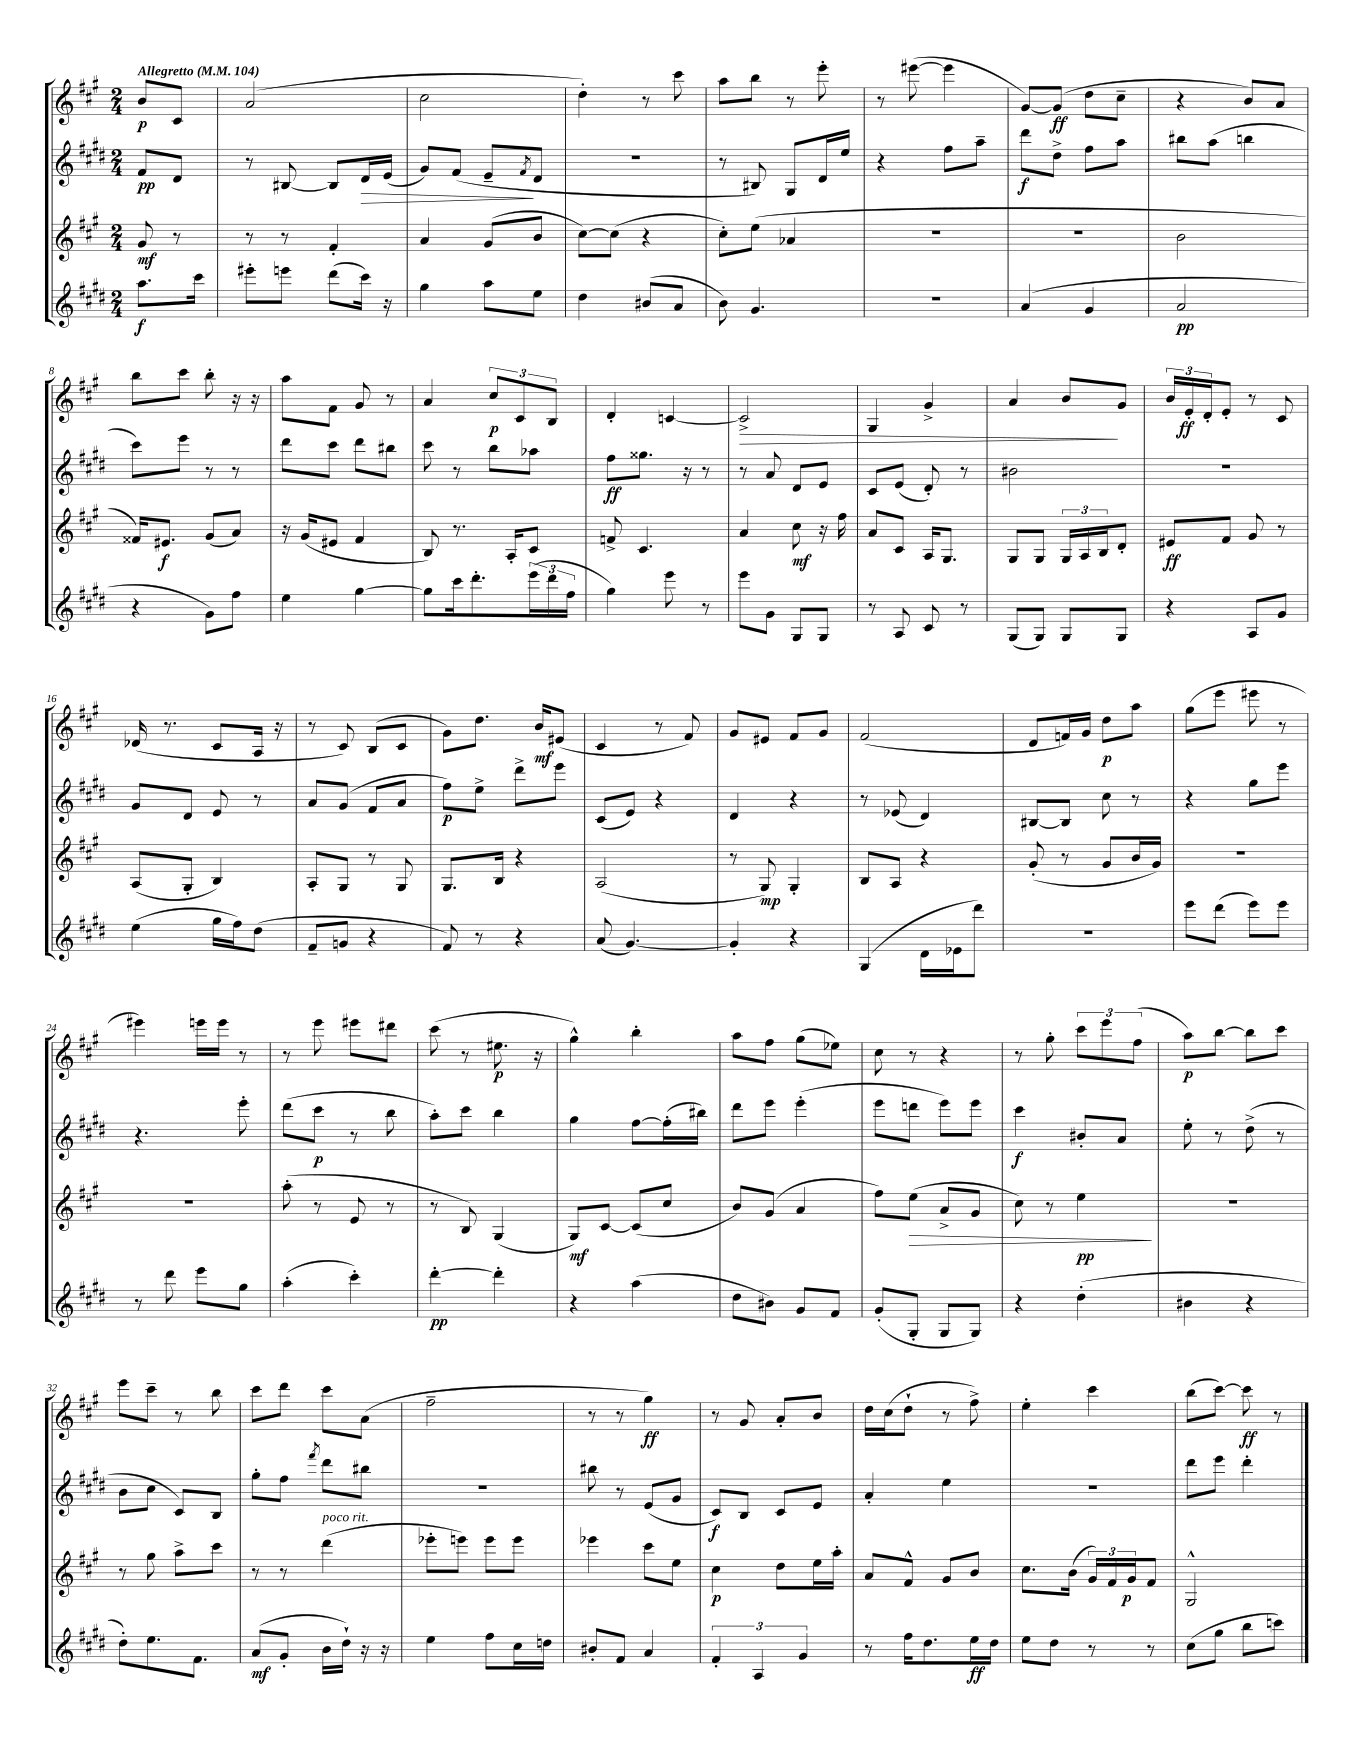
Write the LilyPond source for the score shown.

<<
\new StaffGroup <<
\new Staff = "s0" {
    \clef treble \key a \major \numericTimeSignature \time 2/4 \partial 4 \tempo "Allegretto" 4 = 104
    b'8\p cis'8 |
    a'2( |
    cis''2 |
    d''4-.) r8 cis'''8 |
    a''8 b''8 r8 e'''8-. |
    r8 eis'''8~( eis'''4 |
    gis'8~) gis'8\ff( d''8 cis''8-- |
    r4 b'8) a'8 |
    b''8 cis'''8 b''8-. r16 r16 |
    a''8 fis'8 gis'8 r8 |
    a'4 \tuplet 3/2 { cis''8\p cis'8 b8 } |
    d'4-. c'4~ |
    c'2->\> |
    gis4 gis'4-> |
    a'4 b'8\! gis'8 |
    \tuplet 3/2 { b'16 e'16-.\ff d'16-. } e'8-. r8 cis'8 |
    des'16( r8. cis'8 a16 r16 |
    r8 cis'8) b8( cis'8 |
    gis'8) d''8. b'16\mf eis'8( |
    cis'4 r8 fis'8) |
    gis'8 eis'8 fis'8 gis'8 |
    fis'2( |
    d'8 f'16) gis'16 d''8\p a''8 |
    gis''8( e'''8 eis'''8 r8 |
    eis'''4) e'''16 e'''16 r8 |
    r8 e'''8 eis'''8 dis'''8 |
    cis'''8( r8 eis''8.\p r16 |
    gis''4-^) b''4-. |
    a''8 fis''8 gis''8( ees''8) |
    cis''8 r8 r4 |
    r8 gis''8-. \tuplet 3/2 { cis'''8 e'''8 fis''8( } |
    a''8\p) b''8~ b''8 cis'''8 |
    e'''8 cis'''8-- r8 b''8 |
    cis'''8 d'''8 cis'''8 a'8( |
    fis''2-- |
    r8 r8 gis''4\ff) |
    r8 gis'8 a'8-. b'8 |
    d''16 cis''16( d''8-! r8 fis''8->) |
    e''4-. cis'''4 |
    b''8( cis'''8~) cis'''8\ff r8 \bar "|." |
}
\new Staff = "s1" {
    \clef treble \key e \major \numericTimeSignature \time 2/4 \partial 4
    fis'8\pp dis'8 |
    r8 bis8~ bis8 dis'16\> e'16( |
    gis'8) fis'8( e'8--\! \acciaccatura { fis'8 } dis'8 |
    R2 |
    r8 bis8) gis8 dis'16 e''16 |
    r4 fis''8 a''8-- |
    dis'''8\f dis''8-> fis''8 a''8 |
    bis''8 a''8( b''4 |
    cis'''8) e'''8 r8 r8 |
    dis'''8 cis'''8 dis'''8 bis''8 |
    cis'''8 r8 b''8 aes''8 |
    fis''8\ff gisis''8. r16 r8 |
    r8 a'8 dis'8 e'8 |
    cis'8 e'8( dis'8-.) r8 |
    bis'2 |
    r2 |
    gis'8 dis'8 e'8 r8 |
    a'8 gis'8( fis'8 a'8 |
    fis''8\p) e''8-> dis'''8-> e'''8 |
    cis'8( e'8) r4 |
    dis'4 r4 |
    r8 ees'8( dis'4) |
    bis8~ bis8 cis''8 r8 |
    r4 gis''8 e'''8 |
    r4. e'''8-. |
    dis'''8( cis'''8\p r8 b''8 |
    a''8-.) cis'''8 b''4 |
    gis''4 fis''8~ fis''16-.( bis''16) |
    dis'''8 e'''8 e'''4-.( |
    e'''8 d'''8 e'''8) e'''8 |
    cis'''4\f bis'8-. a'8 |
    e''8-. r8 dis''8->( r8 |
    b'8 cis''8 cis'8) b8 |
    gis''8-. fis''8 \acciaccatura { fis'''8 } dis'''8 bis''8 |
    R2 |
    bis''8 r8 e'8( gis'8 |
    cis'8\f) b8 cis'8 e'8 |
    a'4-. e''4 |
    r2 |
    dis'''8 e'''8 dis'''4-. \bar "|." |
}
\new Staff = "s2" {
    \clef treble \key a \major \numericTimeSignature \time 2/4 \partial 4
    gis'8\mf r8 |
    r8 r8 fis'4-. |
    a'4 gis'8( b'8 |
    cis''8~) cis''8( r4 |
    cis''8-.) e''8( aes'4 |
    R2 |
    r2 |
    b'2 |
    fisis'16) eis'8.\f gis'8( a'8) |
    r16 gis'16( eis'8 fis'4 |
    b8) r8. a16-. cis'8 |
    f'8-> cis'4. |
    a'4 cis''8\mf r16 fis''16 |
    a'8 cis'8 a16 gis8. |
    gis8 gis8 \tuplet 3/2 { gis16 a16 b16 } d'8-. |
    eis'8\ff fis'8 gis'8 r8 |
    a8( gis8-. b4) |
    a8-. gis8 r8 gis8 |
    gis8. b16 r4 |
    a2( |
    r8 gis8\mp) gis4-. |
    b8 a8 r4 |
    gis'8-.( r8 gis'8 b'16 gis'16) |
    R2 |
    R2 |
    a''8-.( r8 e'8 r8 |
    r8 b8) gis4( |
    gis8\mf) cis'8~ cis'8( cis''8 |
    b'8) gis'8( a'4 |
    fis''8) e''8\>( a'8-> gis'8 |
    cis''8) r8 e''4\pp\! |
    R2 |
    r8 gis''8 a''8-> cis'''8 |
    r8 r8 d'''4^\markup { \italic "poco rit." }( |
    ees'''8-. e'''8) e'''8 e'''8 |
    ees'''4 cis'''8 e''8 |
    cis''4\p d''8 e''16 a''16-. |
    a'8 fis'8-^ gis'8 b'8 |
    cis''8. b'16( \tuplet 3/2 { gis'16) fis'16 gis'16\p } fis'8 |
    gis2-^ \bar "|." |
}
\new Staff = "s3" {
    \clef treble \key e \major \numericTimeSignature \time 2/4 \partial 4
    a''8.\f cis'''16 |
    eis'''8-. e'''8 dis'''8( cis'''16) r16 |
    gis''4 a''8 e''8 |
    dis''4 bis'8( a'8 |
    b'8) gis'4. |
    R2 |
    a'4( gis'4 |
    a'2\pp |
    r4 gis'8) fis''8 |
    e''4 gis''4~ |
    gis''8 cis'''16 dis'''8.-. \tuplet 3/2 { e'''16( dis'''16 fis''16 } |
    gis''4) e'''8 r8 |
    e'''8 gis'8 gis8 gis8 |
    r8 a8 cis'8 r8 |
    gis8( gis8) gis8 gis8 |
    r4 a8 gis'8 |
    e''4( gis''16 fis''16) dis''8( |
    fis'8-- g'8 r4 |
    fis'8) r8 r4 |
    a'8( gis'4.~) |
    gis'4-. r4 |
    gis4( dis'16 ees'16 dis'''8) |
    r2 |
    e'''8 dis'''8( e'''8) e'''8 |
    r8 dis'''8 e'''8 gis''8 |
    a''4-.( cis'''4-.) |
    dis'''4~-.\pp dis'''4-. |
    r4 a''4( |
    dis''8 bis'8) gis'8 fis'8 |
    gis'8-.( gis8-. gis8 gis8) |
    r4 dis''4-.( |
    bis'4 r4 |
    dis''8-.) e''8. fis'8. |
    a'8\mf( gis'8-. b'16 dis''16-!) r16 r16 |
    e''4 fis''8 cis''16 d''16 |
    bis'8-. fis'8 a'4 |
    \tuplet 3/2 { fis'4-. a4 gis'4 } |
    r8 fis''16 dis''8. e''16\ff dis''16 |
    e''8 dis''8 r8 r8 |
    cis''8( gis''8 b''8 c'''8) \bar "|." |
}
>>
>>
